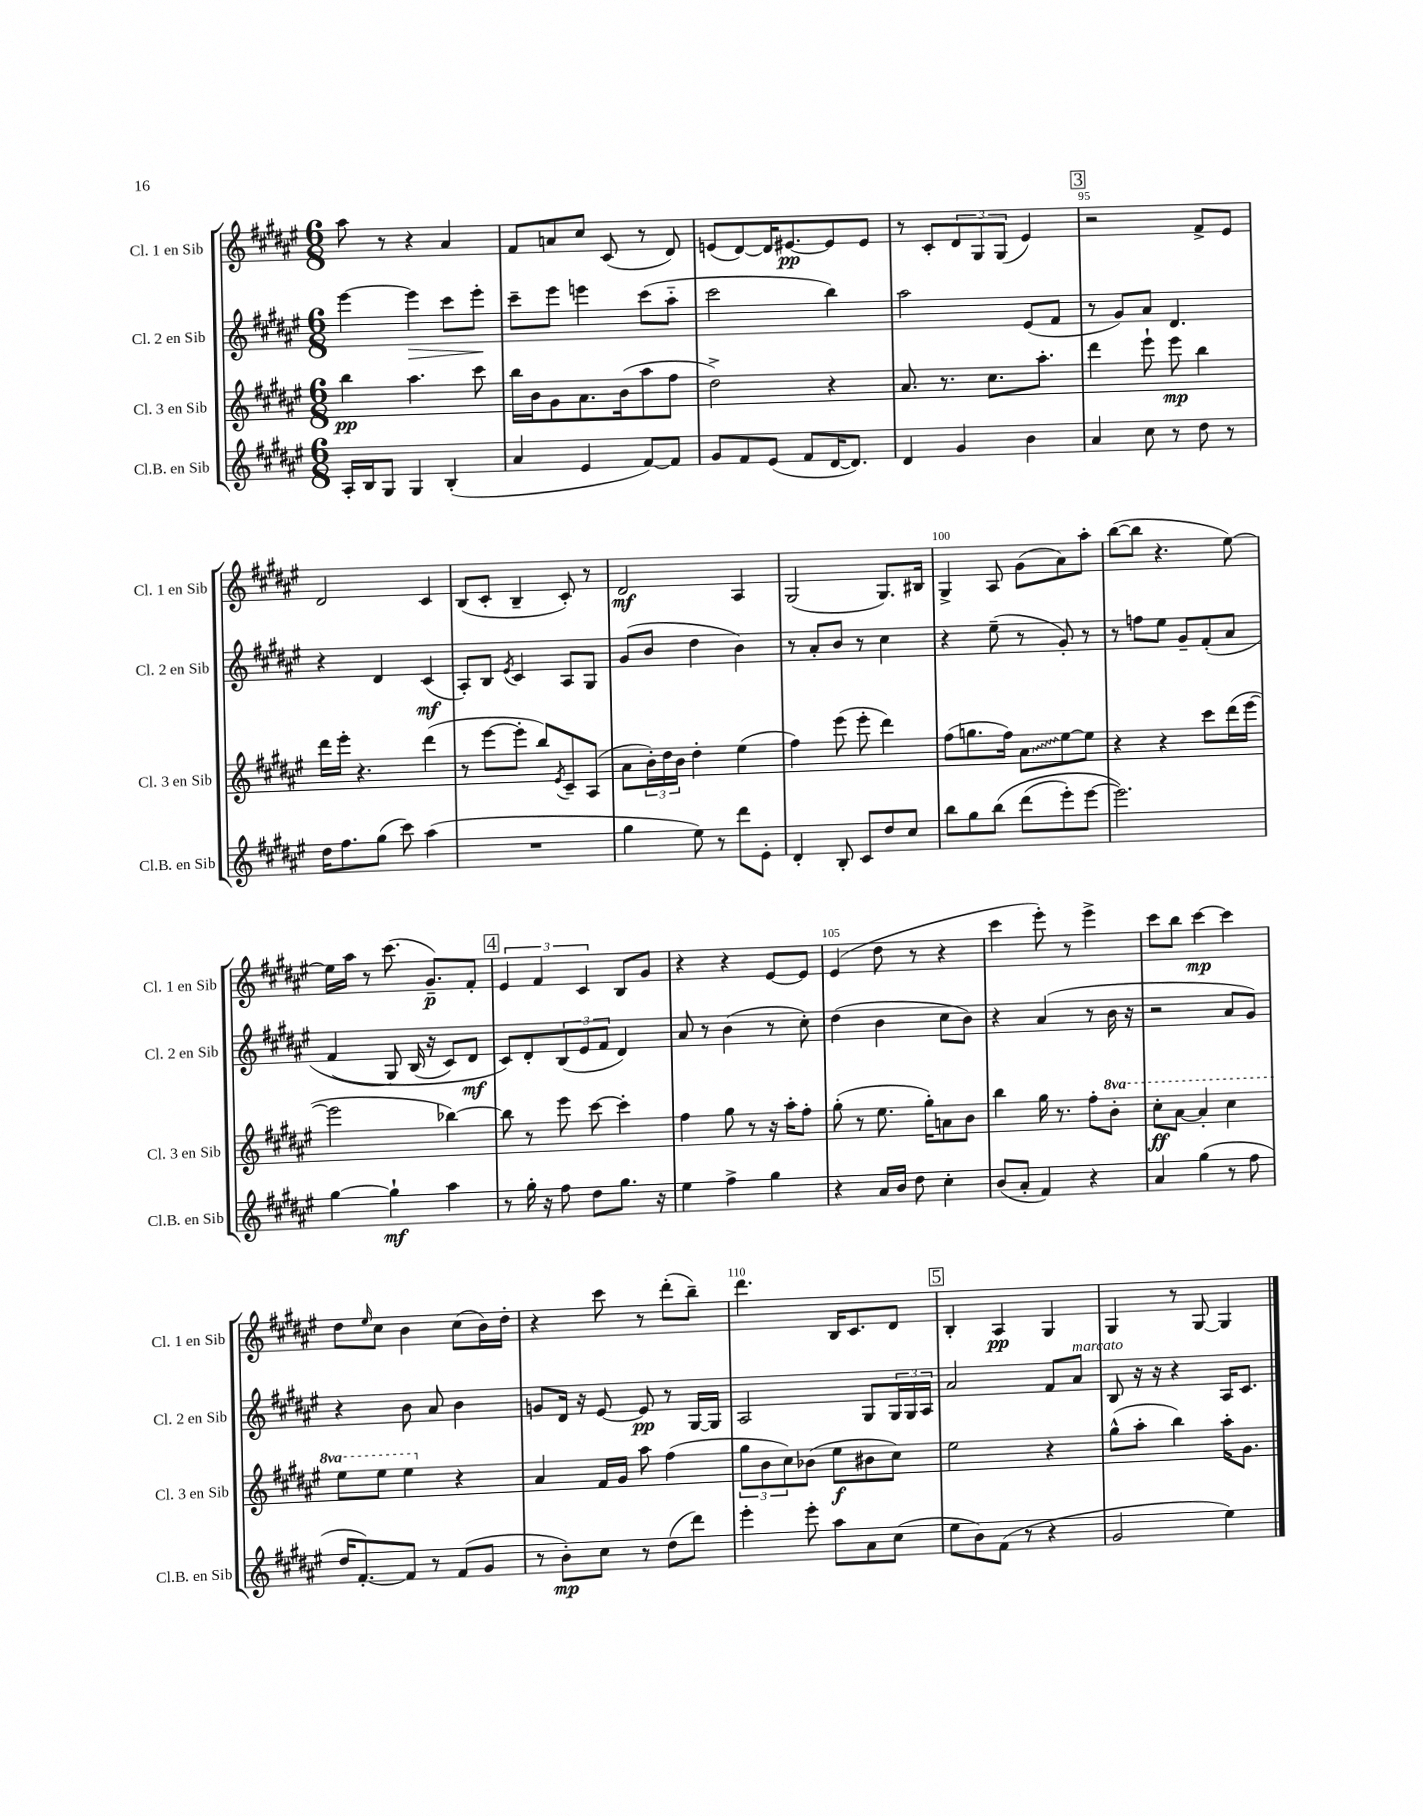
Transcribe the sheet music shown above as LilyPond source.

<<
\new StaffGroup <<
\new Staff = "s0" \with { instrumentName = "Cl. 1 en Sib" shortInstrumentName = "Cl. 1 en Sib" } {
    \clef treble \key fis \major \numericTimeSignature \time 6/8
    ais''8 r8 r4 ais'4 |
    fis'8 a'8 cis''8 cis'8( r8 dis'8) |
    e'8( dis'8~) dis'16 eis'8.~\pp eis'8 eis'8 |
    r8 cis'8-. \tuplet 3/2 { dis'8 gis8 gis8( } eis'4) |
    \mark \markup { \box "3" } r2 fis'8-> eis'8 |
    dis'2 cis'4 |
    b8( cis'8-. b4-- cis'8-.) r8 |
    dis'2\mf ais4 |
    gis2( gis8.) bis16 |
    gis4-> ais8 gis'8( ais'8) ais''8-. |
    b''8~( b''8 r4. eis''8~) |
    eis''16 ais''16 r8 cis'''8.( gis'8.--\p) fis'8-. |
    \mark \markup { \box "4" } \tuplet 3/2 { eis'4 fis'4 cis'4 } b8 gis'8 |
    r4 r4 eis'8~ eis'8 |
    eis'4( dis''8 r8 r4 |
    cis'''4 eis'''8-.) r8 eis'''4-> |
    cis'''8 b''8 cis'''4~\mp cis'''4 |
    dis''8 \grace { eis''16 } cis''8 b'4 cis''8( b'16) dis''16-. |
    r4 cis'''8 r8 dis'''8-.( b''8--) |
    dis'''4. b16 cis'8. dis'8 |
    \mark \markup { \box "5" } b4-. ais4\pp gis4 |
    gis4 r8 gis8~ gis4 \bar "|." |
}
\new Staff = "s1" \with { instrumentName = "Cl. 2 en Sib" shortInstrumentName = "Cl. 2 en Sib" } {
    \clef treble \key fis \major \numericTimeSignature \time 6/8
    eis'''4~ eis'''4\> cis'''8 eis'''8-.\! |
    cis'''8-- eis'''8 e'''4 cis'''8( ais''8-_ |
    cis'''2 b''4) |
    ais''2 eis'8( fis'8 |
    \mark \markup { \box "3" } r8 gis'8) ais'8 dis'4. |
    r4 dis'4 cis'4\mf( |
    ais8-.) b8 \acciaccatura { eis'8 } cis'4 ais8 gis8 |
    gis'8( b'8 dis''4 b'4) |
    r8 ais'8-. b'8 r8 cis''4 |
    r4 eis''8--( r8 gis'8-.) r8 |
    r8 f''8 eis''8 gis'8-- fis'8-.( ais'8 |
    fis'4\( gis8) b16( r16 cis'8) dis'8\mf |
    \mark \markup { \box "4" } cis'8\) dis'8-. \tuplet 3/2 { b8( eis'8 fis'8 } dis'4) |
    ais'8 r8 b'4( r8 cis''8-.) |
    dis''4( b'4 cis''8 b'8) |
    r4 ais'4( r8 b'16 r16 |
    r2 ais'8 gis'8) |
    r4 b'8 ais'8 b'4 |
    g'8 dis'16 r16 eis'8~ eis'8\pp r8 gis16~ gis16 |
    ais2 gis8 \tuplet 3/2 { gis16 gis16 ais16 } |
    \mark \markup { \box "5" } ais'2 fis'8 ais'8^\markup { \italic "marcato" } |
    b8 r16 r16 r4 ais16 cis'8. \bar "|." |
}
\new Staff = "s2" \with { instrumentName = "Cl. 3 en Sib" shortInstrumentName = "Cl. 3 en Sib" } {
    \clef treble \key fis \major \numericTimeSignature \time 6/8 \set Staff.ottavationMarkups = #ottavation-simple-ordinals
    b''4\pp ais''4. cis'''8 |
    b''16 b'16 gis'8 ais'8. b'16( ais''8 fis''8 |
    dis''2->) r4 |
    ais'8. r8. cis''8. ais''8.-. |
    \mark \markup { \box "3" } dis'''4 eis'''8-! eis'''8\mp b''4 |
    dis'''16 eis'''16-. r4. dis'''4( |
    r8 eis'''8~ eis'''8-. b''8) \acciaccatura { eis'8 } cis'8-- ais8( |
    ais'8 \tuplet 3/2 { b'16-.) dis''16 b'16 } dis''4-. eis''4( |
    fis''4) eis'''8( eis'''8-. dis'''4) |
    fis''8( g''8. fis''16) \once \override Glissando.style = #'zigzag ais'8\glissando eis''8~ eis''8 |
    r4 r4 cis'''8 dis'''16( eis'''16~ |
    eis'''2 bes''4~) |
    \mark \markup { \box "4" } bes''8 r8 eis'''8 cis'''8~ cis'''4-. |
    fis''4 gis''8 r8 r16 ais''16-. fis''8-. |
    gis''8-.( r8 eis''8. gis''16-.) a'8 b'8 |
    b''4 gis''16 r8. fis''8-. \ottava #1 b''8-. |
    cis'''8-.\ff ais''8~ ais''4-. cis'''4 |
    eis'''8 eis'''8 eis'''4 \ottava #0 r4 |
    ais'4 fis'16 gis'16 ais''8 fis''4( |
    \tuplet 3/2 { gis''8 b'8 cis''8) } bes'8( eis''8\f bis'8 cis''8) |
    \mark \markup { \box "5" } eis''2 r4 |
    gis''8-^( ais''8-. b''4) ais''16-. gis'8. \bar "|." |
}
\new Staff = "s3" \with { instrumentName = "Cl.B. en Sib" shortInstrumentName = "Cl.B. en Sib" } {
    \clef treble \key fis \major \numericTimeSignature \time 6/8
    ais16-. b16 gis8 gis4 b4-.( |
    ais'4 eis'4 fis'8~) fis'8 |
    gis'8 fis'8 eis'8( fis'8 dis'16~ dis'8.) |
    dis'4 gis'4 b'4 |
    \mark \markup { \box "3" } ais'4 cis''8 r8 dis''8 r8 |
    dis''16 fis''8. gis''8( cis'''8) ais''4( |
    R2. |
    gis''4 eis''8) r8 dis'''8 eis'8-. |
    dis'4-. b8-. cis'8 dis''8 cis''8 |
    b''8 gis''8 b''8\( dis'''8( eis'''8-.) eis'''8~ |
    eis'''2.\) |
    gis''4~ gis''4-!\mf ais''4 |
    \mark \markup { \box "4" } r8 gis''16-. r16 fis''8 dis''8 gis''8. r16 |
    eis''4 fis''4-> gis''4 |
    r4 ais'16 b'16 dis''8 cis''4-. |
    b'8( ais'8-. fis'4) r4 |
    ais'4 gis''4( r8 fis''8 |
    dis''16 fis'8.~-.) fis'8 r8 fis'8( gis'8 |
    r8 b'8-.\mp) cis''8 r8 dis''8( dis'''8) |
    eis'''4-. eis'''8-. ais''8 ais'8 cis''8( |
    \mark \markup { \box "5" } eis''8 b'8) fis'8( r8 r4 |
    gis'2 eis''4) \bar "|." |
}
>>
>>
\layout { \context { \Score currentBarNumber = #91 \override BarNumber.break-visibility = ##(#f #t #t) barNumberVisibility = #(every-nth-bar-number-visible 5) } }
